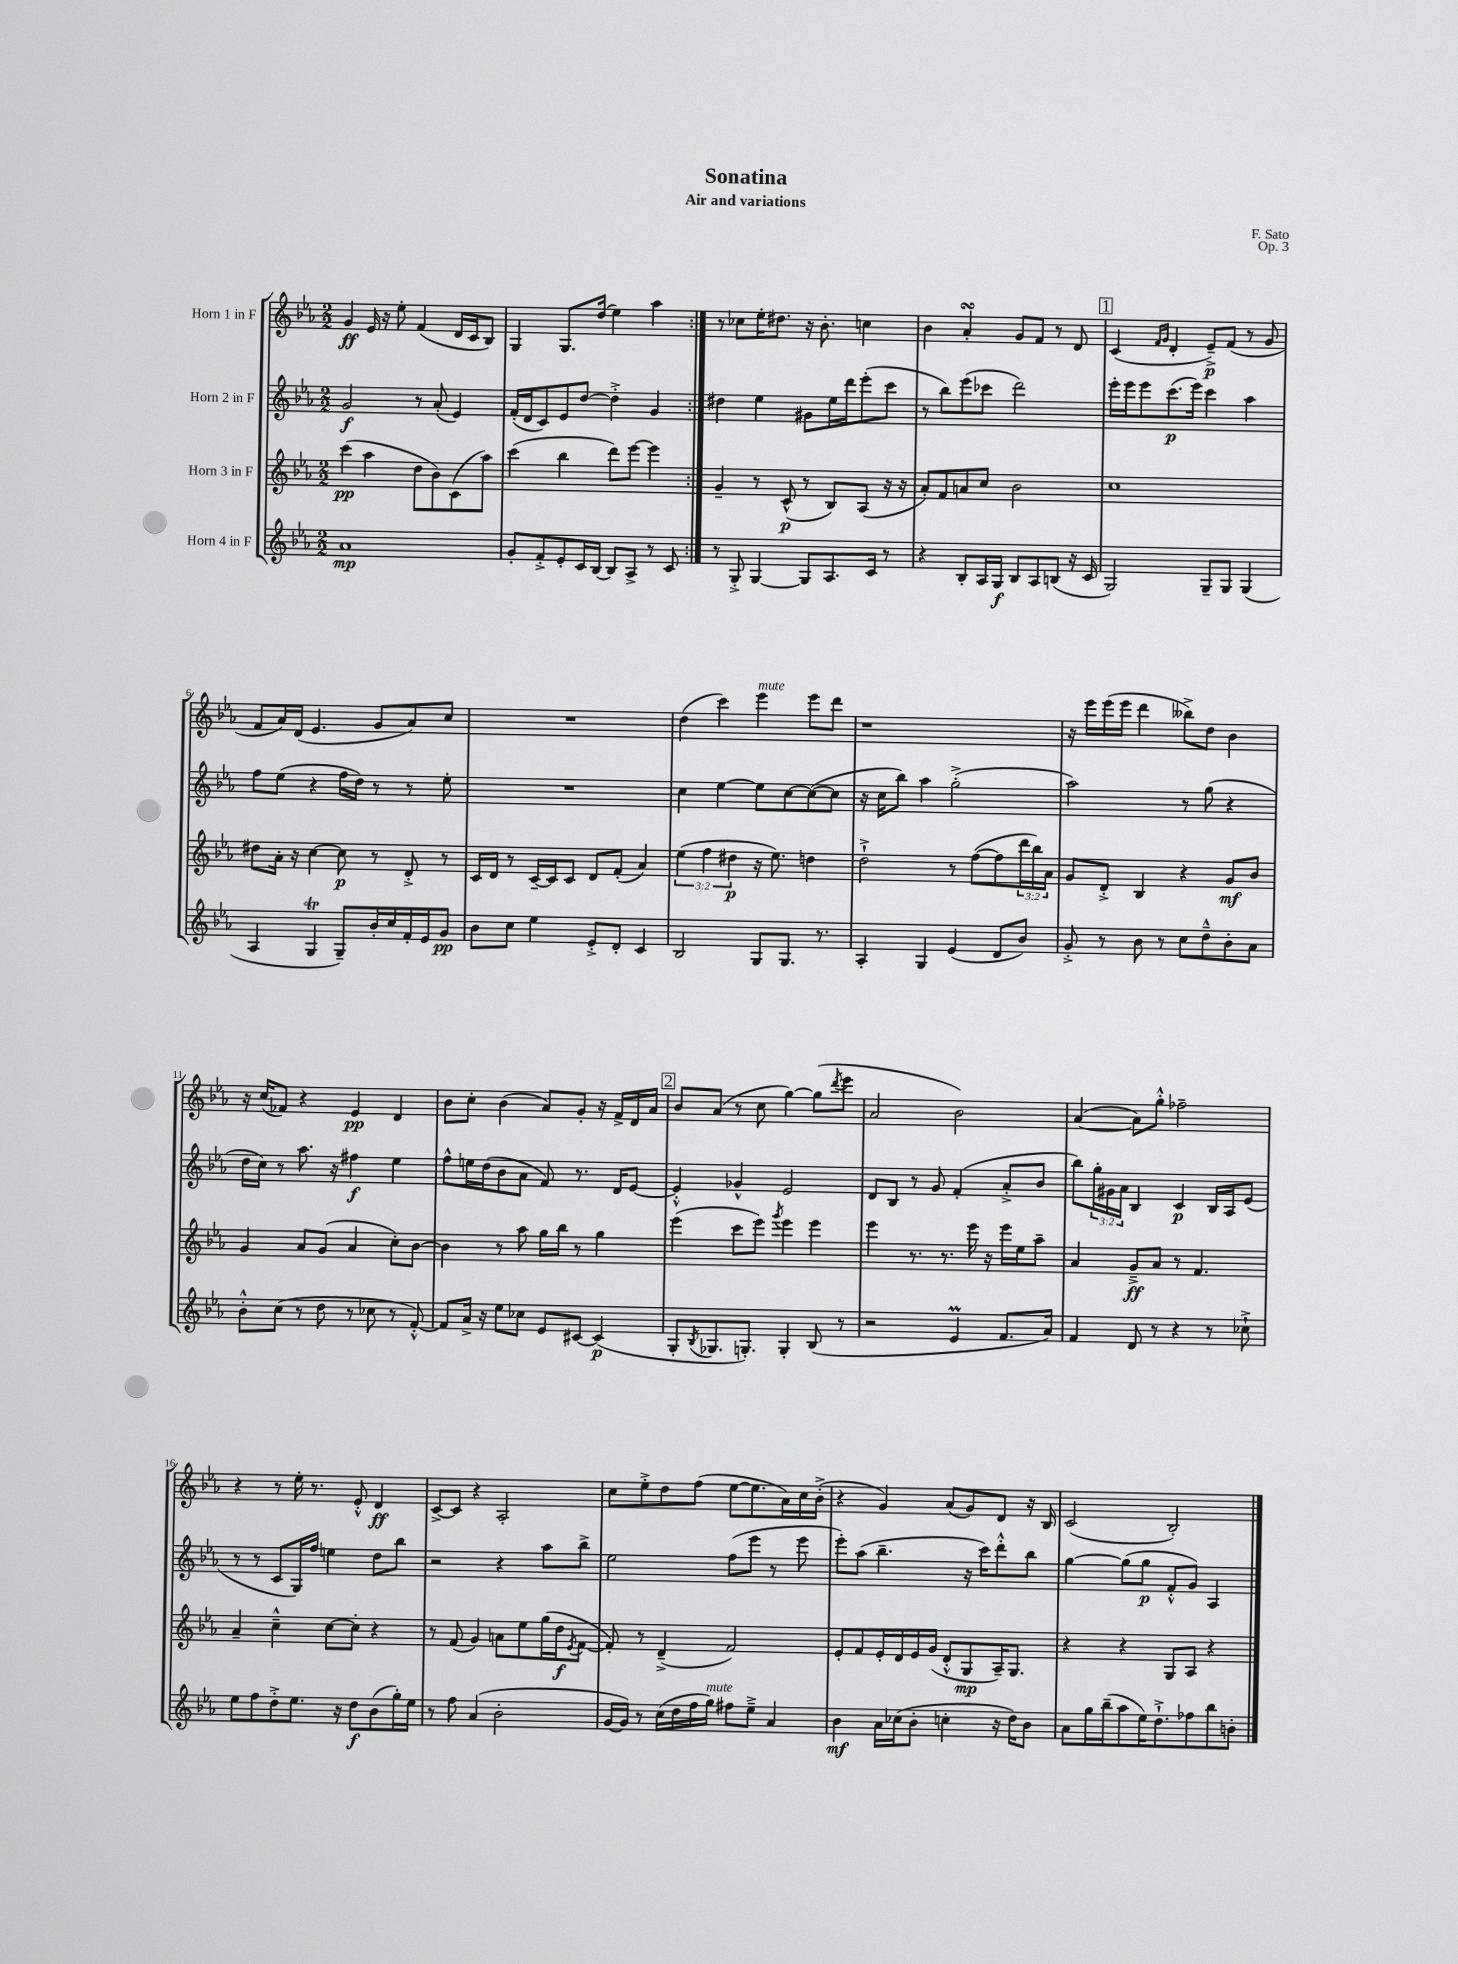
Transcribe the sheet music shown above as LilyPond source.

\header { title = "Sonatina" composer = "F. Sato" subtitle = "Air and variations" opus = "Op. 3" }
<<
\new StaffGroup <<
\new Staff = "s0" \with { instrumentName = "Horn 1 in F" } {
    \clef treble \key ees \major \numericTimeSignature \time 2/2
    \repeat volta 2 { g'4\ff ees'16 r16 ees''8-. f'4( d'16 c'16 bes8) |
    g4 g8. d''16( ees''4) aes''4 | }
    r8 ces''8 ees''16-. dis''8. r16 bes'8.-. c''4 |
    bes'4 aes'4-.\turn g'8 f'8 r8 d'8 |
    \mark \markup { \box "1" } c'4( \grace { f'16 g'16 } d'4-. ees'8--->\p) f'8( r8 g'8 |
    f'8 aes'16) d'16( ees'4. g'8 aes'8) c''8 |
    R1 |
    d''4( c'''4) ees'''4^\markup { \italic "mute" } ees'''8 d'''8 |
    r1 |
    r16 ees'''16 ees'''16( ees'''16 d'''4 beses''8->) d''8 bes'4 |
    r16 c''16( fes'8) r4 ees'4\pp d'4 |
    bes'8 c''8-. bes'4( aes'8) g'8-. r16 f'16-> d'16 aes'16 |
    \mark \markup { \box "2" } bes'8 aes'8( r8 c''8 g''4~) g''8( \acciaccatura { d'''8 } ees'''8 |
    aes'2 bes'2) |
    aes'4~( aes'8) g''8-.-^ fes''2-- |
    r4 r8 ees''16-. r8. ees'8-.-^ d'4\ff |
    c'8~-> c'8 r4 aes2-. |
    c''8 ees''8-.-> d''8 f''8( ees''8~ ees''8. aes'16) c''16 bes'16-.->( |
    r4 g'4) aes'8( g'8) d'8 r16 bes16 |
    c'2( bes2-.) \bar "|." |
}
\new Staff = "s1" \with { instrumentName = "Horn 2 in F" } {
    \clef treble \key ees \major \numericTimeSignature \time 2/2 \override Staff.TupletNumber.text = #tuplet-number::calc-fraction-text
    \repeat volta 2 { g'2\f r8 aes'8-.( ees'4) |
    f'16-.( d'16 c'8) ees'8 d''8~ d''4-.-> g'4 | }
    dis''4 ees''4 gis'8 ees''16 d'''16 ees'''8-.( c'''8 |
    r8 bes''8) ees'''8( ces'''8 d'''2) |
    \mark \markup { \box "1" } ees'''16-. ees'''16 ees'''8 c'''8.\p( ees'''16) c'''4 aes''4 |
    f''8 ees''8( r4 f''16 d''16) r8 r8 ees''8-. |
    R1 |
    c''4 ees''4~ ees''8 c''8~ c''8~( c''8 |
    r16 c''16 bes''8) aes''4 g''2-.->( |
    aes''2) r8 g''8( r4 |
    d''16 c''16) r8 aes''8. r16 fis''4\f ees''4 |
    f''8-^ e''16 d''16( bes'8 aes'8 f'8) r8. d'16 ees'8~ |
    \mark \markup { \box "2" } ees'4-.-^ ges'4-^ ees'2 |
    d'8 bes8 r8 g'8 f'4-.( aes'8-.-> bes'8 |
    bes''8) \tuplet 3/2 { g''16-. gis'16 aes'16 } bes4 c'4\p bes16 aes16 ees'8( |
    r8 r8 c'8 g16) f''16 e''4 d''8 bes''8 |
    r2 r4 aes''8 bes''8-> |
    ees''2 f''8( ees'''8 r8 ees'''8 |
    ees'''8-.) aes''8( bes''4.-- r16 c'''16) d'''8-.-^ bes''8 |
    g''4~ g''8( g''8\p f'8-.-^ g'8) aes4 \bar "|." |
}
\new Staff = "s2" \with { instrumentName = "Horn 3 in F" } {
    \clef treble \key ees \major \numericTimeSignature \time 2/2 \override Staff.TupletNumber.text = #tuplet-number::calc-fraction-text
    \repeat volta 2 { c'''4\pp( aes''4 d''8 bes'8) c'8( aes''8) |
    c'''4( bes''4 d'''8) ees'''8~ ees'''4 | }
    g'4-- r8 c'8-^\p( r8 bes8) aes8( r16 r16 |
    aes'8-.) f'8 a'8 c''8 bes'2 |
    \mark \markup { \box "1" } c''1 |
    dis''8 aes'16-. r16 c''4~ c''8\p r8 d'8-.-> r8 |
    c'16 d'16 r8 c'16~-- c'16 c'8 d'8 f'8-.( aes'4) |
    \tuplet 3/2 { ees''4( f''4 dis''4\p } r16 ees''8.) d''4 |
    d''2-!-> r8 f''8~( f''8 \tuplet 3/2 { d'''16 bes''16) aes'16 } |
    g'8 d'8-.-> bes4 r4 g'8\mf bes'8 |
    g'4 aes'8 g'8( aes'4 c''8-.) bes'8~ |
    bes'4 r8 aes''8 g''16 bes''16 r8 g''4 |
    \mark \markup { \box "2" } ees'''4( c'''8 ees'''8) \acciaccatura { g'''8 } ees'''4 ees'''4 |
    ees'''4 r8. r8. ees'''16 r16 ees'''16 ees''16 aes''8-- |
    aes'4 g'8--->\ff aes'8 r8 f'4. |
    aes'4-- c''4---^ c''8~ c''8-. r4 |
    r8 f'8( g'4) a'8 ees''8 g''16( d''16\f \acciaccatura { ees'8 } f'8~ |
    f'8-.) r8 d'4--->( f'2) |
    ees'8-. f'8 ees'16-. d'16 ees'16 g'16( d'8-.-^ g8\mp aes16--) g8. |
    r4 r4 g8 aes8 r4 \bar "|." |
}
\new Staff = "s3" \with { instrumentName = "Horn 4 in F" } {
    \clef treble \key ees \major \numericTimeSignature \time 2/2
    \repeat volta 2 { aes'1\mp |
    g'8-. f'8-.-> ees'8-. c'16 bes16~ bes8 aes8-> r8 c'8 | }
    r8 g8-.-> g4~ g8 aes8. c'16 r8 |
    r4 bes8-. aes16 g16\f bes8 aes8 b8( r16 c'16 |
    \mark \markup { \box "1" } g2) g8-- g8 g4( |
    aes4 g4\trill g8--) bes'16-. c''16 f'16-. ees'16 g'8\pp |
    bes'8 c''8 ees''4 ees'8-.-> d'8-. c'4 |
    bes2 g8 g8. r8. |
    aes4-. g4 ees'4( d'8 bes'8) |
    g'8-.-> r8 bes'8 r8 c''8 d''8---^ bes'8-. aes'8 |
    bes'8-.-^ c''8( r8 d''8 r8 ces''8 r8 f'8~-.-^) |
    f'8 aes'16-> r16 ees''8 ces''8 ees'8 cis'8~ cis'4\p( |
    \mark \markup { \box "2" } g8-. \acciaccatura { bes8 } ges8. g8.-.) g4-. bes8( r8 |
    r2 ees'4\prall f'8. aes'16) |
    f'4 d'8 r8 r4 r8 ces''8-!-> |
    ees''8 f''8 d''8-.-> ees''8. r16 d''8\f bes'8( g''16-.) ees''16 |
    r8 f''8 aes'4( bes'2-. |
    g'16~ g'16) r8 c''16( d''16 f''16 g''16^\markup { \italic "mute" }) fis''8 ees''8---> aes'4 |
    bes'4\mf aes'16 ces''16( bes'8-. c''4-. r16 d''16) bes'8 |
    aes'8 g''16 bes''16--( aes''8 ees''16) d''8.-!-> fes''8 bes''8 b'8-. \bar "|." |
}
>>
>>
